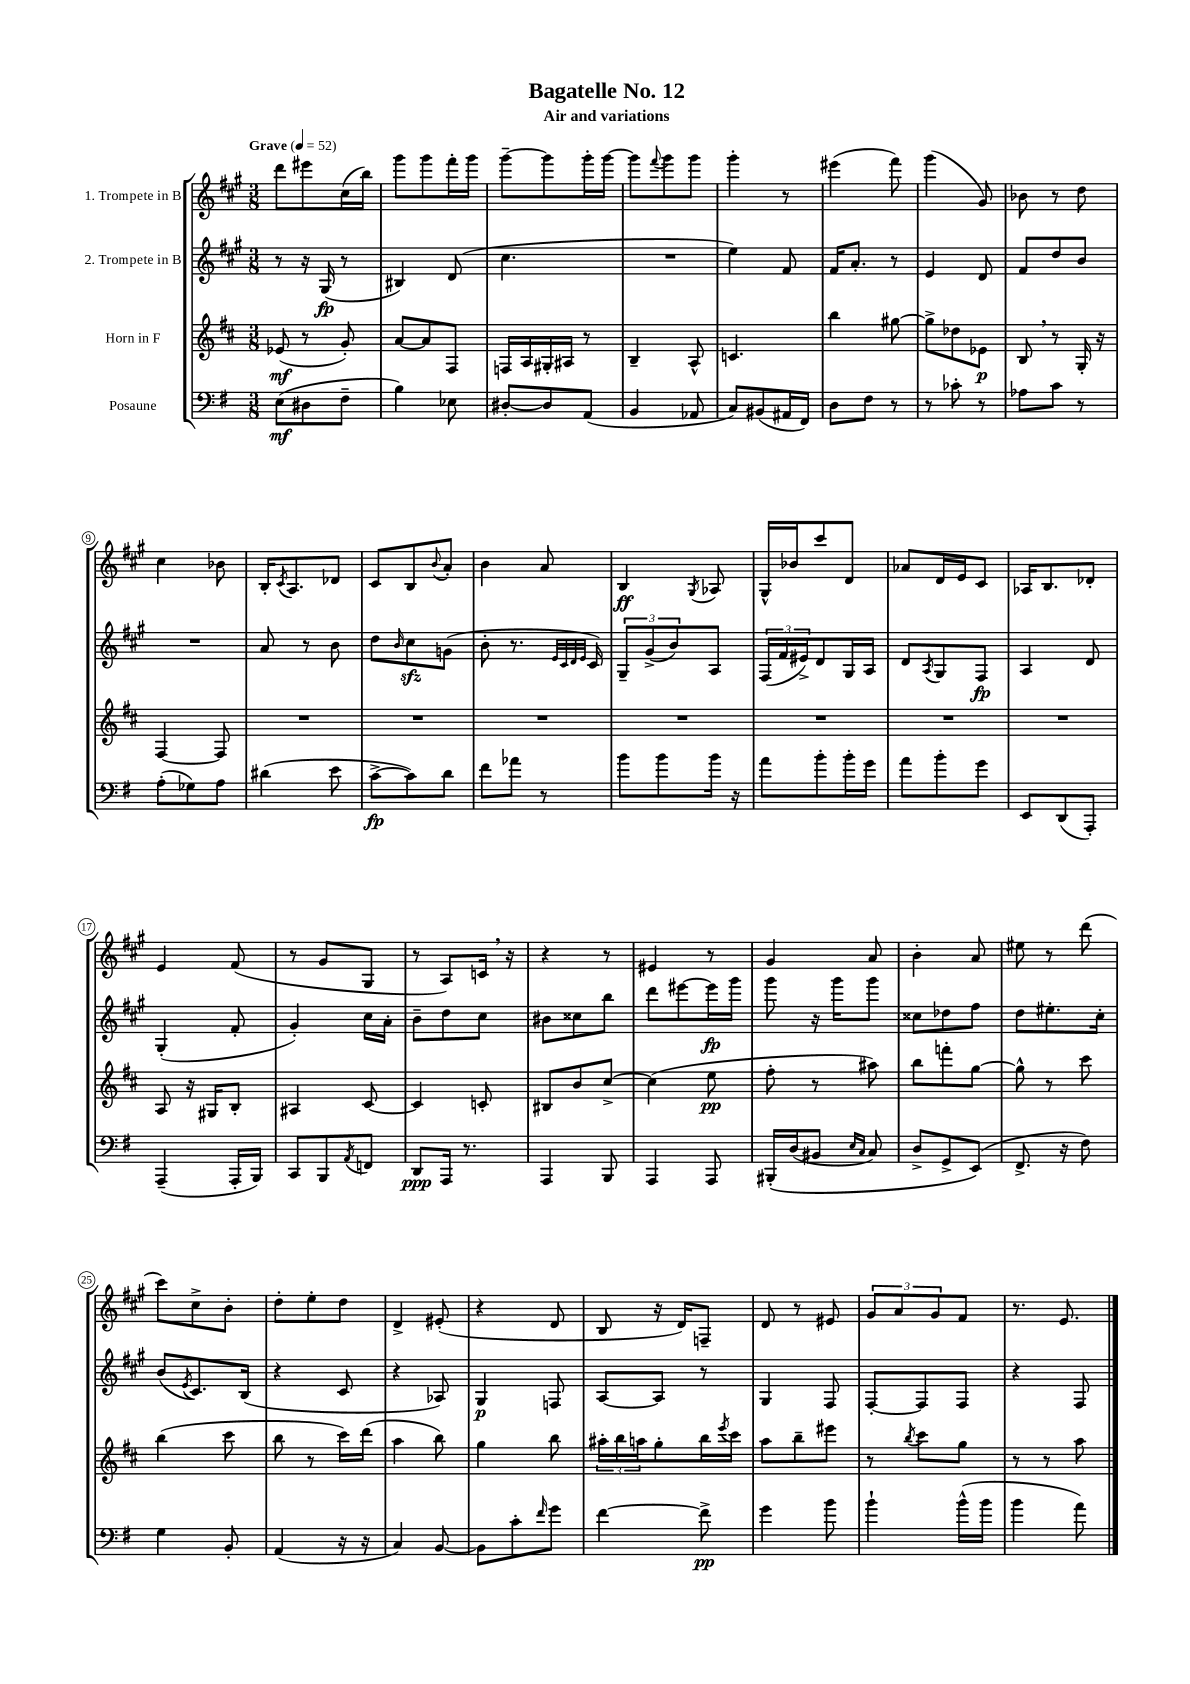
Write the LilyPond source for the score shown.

\header { title = "Bagatelle No. 12" subtitle = "Air and variations" }
<<
\new StaffGroup <<
\new Staff = "s0" \with { instrumentName = "1. Trompete in B" } {
    \clef treble \key a \major \numericTimeSignature \time 3/8 \tempo "Grave" 4 = 52
    d'''8 eis'''8 cis''16( b''16) |
    gis'''8 gis'''8 fis'''16-. gis'''16 |
    gis'''8~-- gis'''8 gis'''16-. gis'''16~ |
    gis'''8 \appoggiatura { fis'''8 } gis'''8 gis'''8 |
    gis'''4-. r8 |
    eis'''4( fis'''8) |
    gis'''4( gis'8) |
    bes'8 r8 d''8 |
    cis''4 bes'8 |
    b16-. \acciaccatura { cis'8 } a8. des'8 |
    cis'8 b8 \appoggiatura { b'8 } a'8-. |
    b'4 a'8 |
    b4\ff \acciaccatura { gis8 } aes8 |
    gis16-^ bes'16 cis'''8 d'8 |
    aes'8 d'16 e'16 cis'8 |
    aes16 b8. des'8-. |
    e'4 fis'8( |
    r8 gis'8 gis8 |
    r8 a8) c'16 \breathe r16 |
    r4 r8 |
    eis'4 r8 |
    gis'4 a'8 |
    b'4-. a'8 |
    eis''8 r8 d'''8( |
    cis'''8) cis''8-> b'8-. |
    d''8-. e''8-. d''8 |
    d'4-> eis'8-.( |
    r4 d'8 |
    b8 r16 d'16) f8-- |
    d'8 r8 eis'8 |
    \tuplet 3/2 { gis'8 a'8 gis'8 } fis'8 |
    r8. e'8. \bar "|." |
}
\new Staff = "s1" \with { instrumentName = "2. Trompete in B" } {
    \clef treble \key a \major \numericTimeSignature \time 3/8
    r8 r16 gis16\fp( r8 |
    bis4) d'8( |
    cis''4. |
    R4. |
    e''4) fis'8 |
    fis'16 a'8.-. r8 |
    e'4 d'8 |
    fis'8 d''8 b'8 |
    R4. |
    a'8 r8 b'8 |
    d''8 \grace { b'16 } cis''8\sfz g'8( |
    b'8-. r8. \grace { e'32 cis'32 d'32 e'32 } cis'16) |
    \tuplet 3/2 { gis8-- gis'8->( b'8) } a8 |
    \tuplet 3/2 { fis16( fis'16 eis'16->) } d'8 gis16 a16 |
    d'8 \acciaccatura { a8 } gis8 fis8\fp |
    a4 d'8 |
    gis4-.( fis'8-. |
    gis'4-.) cis''16 a'16-. |
    b'8-- d''8 cis''8 |
    bis'8 cisis''8 b''8 |
    d'''8 eis'''8~ eis'''16\fp gis'''16 |
    gis'''8 r16 gis'''16 gis'''8 |
    cisis''8 des''8 fis''8 |
    d''8 eis''8.-. cis''16-. |
    b'8( \acciaccatura { e'8 } cis'8.) b16( |
    r4 cis'8 |
    r4 aes8) |
    gis4\p f8 |
    a8~ a8 r8 |
    gis4 fis8 |
    fis8~-. fis8 fis8 |
    r4 fis8 \bar "|." |
}
\new Staff = "s2" \with { instrumentName = "Horn in F" } {
    \clef treble \key d \major \numericTimeSignature \time 3/8
    ees'8\mf( r8 g'8-.) |
    a'8~ a'8 fis8 |
    f16 a16 gis16-. ais16 r8 |
    b4-- a8-^ |
    c'4. |
    b''4 gis''8~ |
    gis''8-> des''8 ees'8\p |
    b8 \breathe r8 g16-. r16 |
    fis4~ fis8 |
    R4. |
    R4. |
    R4. |
    R4. |
    R4. |
    R4. |
    R4. |
    a8 r16 gis16 b8-. |
    ais4 cis'8~ |
    cis'4 c'8-. |
    bis8 b'8 cis''8~-> |
    cis''4( e''8\pp |
    fis''8-. r8 ais''8) |
    b''8 f'''8-. g''8~ |
    g''8-^ r8 cis'''8 |
    b''4( cis'''8 |
    b''8 r8 cis'''16) d'''16( |
    a''4 b''8) |
    g''4 b''8 |
    \tuplet 3/2 { ais''16-. b''16 a''16 } g''8-. b''16 \acciaccatura { e'''8 } cis'''16 |
    a''8 b''8-- eis'''8 |
    r8 \acciaccatura { b''8 } cis'''8 g''8 |
    r8 r8 a''8 \bar "|." |
}
\new Staff = "s3" \with { instrumentName = "Posaune" } {
    \clef bass \key g \major \numericTimeSignature \time 3/8
    e8\mf( dis8 fis8-- |
    b4) ees8 |
    dis8~-. dis8 a,8( |
    b,4 aes,8 |
    c8) bis,8( ais,16 fis,16) |
    d8 fis8 r8 |
    r8 ces'8-. r8 |
    aes8 c'8 r8 |
    a8-.( ges8) a8 |
    dis'4( e'8 |
    c'8~->\fp c'8) d'8 |
    fis'8 aes'8 r8 |
    b'8 b'8 b'16 r16 |
    a'8 b'8-. b'16-. g'16 |
    a'8 b'8-. g'8 |
    e,8 d,8( a,,8-.) |
    a,,4--( a,,16-. b,,16) |
    c,8 b,,8 \acciaccatura { a,8 } f,8 |
    d,8\ppp a,,16 r8. |
    a,,4 b,,8 |
    a,,4 a,,8 |
    bis,,16-.\( d16( bis,8 \grace { e16 c16 } c8) |
    d8-> g,8-> e,8(\) |
    fis,8.-> r16 fis8) |
    g4 b,8-. |
    a,4( r16 r16 |
    c4) b,8~ |
    b,8 c'8-. \grace { fis'16 } g'8 |
    fis'4~ fis'8->\pp |
    g'4 b'8 |
    b'4-! b'16-^( b'16 |
    b'4 a'8) \bar "|." |
}
>>
>>
\layout { \context { \Score \override BarNumber.stencil = #(make-stencil-circler 0.1 0.3 ly:text-interface::print) } }
